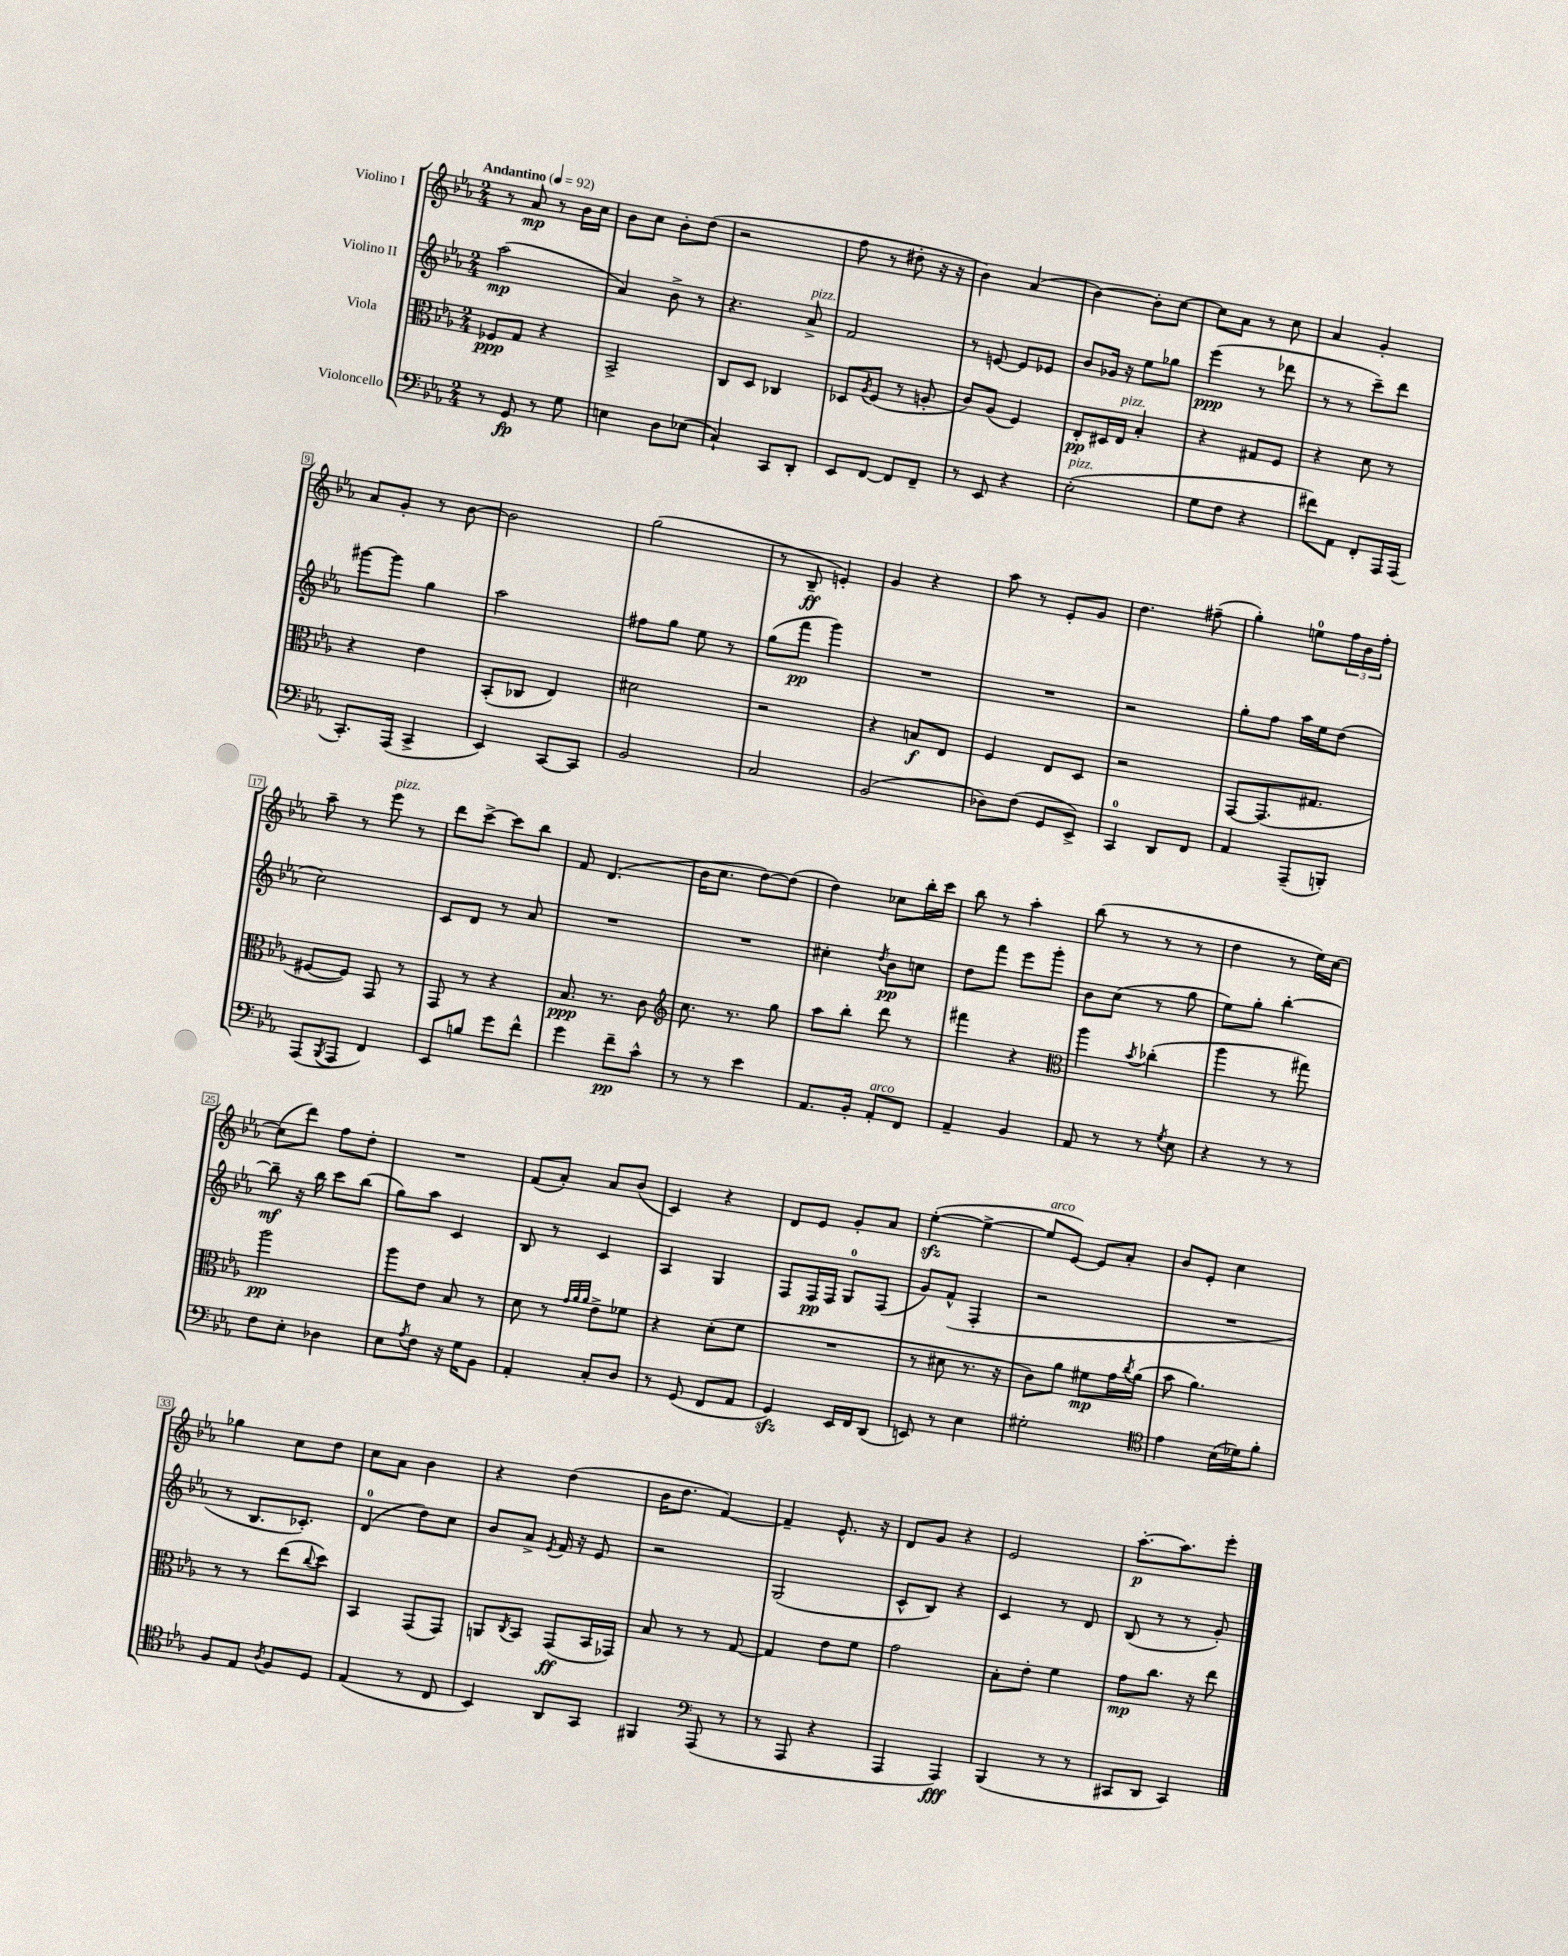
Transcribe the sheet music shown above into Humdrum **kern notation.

**kern	**kern	**kern	**kern
*staff4	*staff3	*staff2	*staff1
*clefF4	*clefC3	*clefG2	*clefG2
*k[b-e-a-]	*k[b-e-a-]	*k[b-e-a-]	*k[b-e-a-]
*M2/4	*M2/4	*M2/4	*M2/4
*MM92	*MM92	*MM92	*MM92
8r	8F-	(2aa-	8r
8GG	8G	.	8a-
8r	4r	.	8r
8G	.	.	16b-
.	.	.	16cc
=	=	=	=
4E	2BB-^	4a-)	8b-
.	.	.	8cc
8D	.	8b-^	8b-'
(8E-	.	8r	(8dd
=	=	=	=
4C`)	8C	4.r	2r
.	8D	.	.
8CC	4C-	.	.
8DD'	.	8a-^	.
=	=	=	=
8EE-	8D-	2f	8ff
.	8qA-	.	.
[8FF	(8F	.	8r
8FF]	8r	.	8dd#'
8FF~	8A'	.	16r
.	.	.	16r
=	=	=	=
8r	8c)	8r	4b-)
8EE-	(8A-	[8e	.
4r	4F)	8e]	(4a-
.	.	8e-	.
=	=	=	=
(2E-'	8E-'	8b-	[4b-)
.	16D#	16g-	.
.	16E-	16r	.
.	4B-'	8ee-	8b-']
.	.	8gg-	[8cc
=	=	=	=
8G	4r	(4eee-	8cc]
8F	.	.	8a-
4r	8G#	8r	8r
.	8F	8ddd-	8cc
=	=	=	=
8f#)	4r	8r	4a-
8AA-	.	8r	.
8FF'	8d	8ccc~)	4g'
16AAA-	8r	8ddd	.
(16AAA-	.	.	.
=	=	=	=
8.CC')	4r	[8ggg#	8a-
.	.	8ggg#]	8g'
(16AAA-	.	.	.
4CC^	4e-	4gg	8r
.	.	.	[8b-
=	=	=	=
4EE-)	(8BB-'	2aa-	2b-]
.	8C-	.	.
[8CC	4E-)	.	.
8CC]	.	.	.
=	=	=	=
2BB-	2d#	8ff#	(2gg
.	.	8gg	.
.	.	8ee-	.
.	.	8r	.
=	=	=	=
2C	2r	(8gg	8r
.	.	8fff	8B-~
.	.	4ggg)	4e')
=	=	=	=
(2BB-	4r	2r	4g
.	8B	.	4r
.	8E-	.	.
=	=	=	=
8D-)	4F	2r	8aa-
(8F	.	.	8r
8GG	8E-	.	8e-'
8EE-^)	8D	.	8g
=	=	=	=
4CC	2r	2r	4.dd
8DD	.	.	.
8FF	.	.	(8ff#~
=	=	=	=
4AA-	[8GG	8gg'	4gg')
.	(8.GG]	8ff	.
(8AAA-~	.	16aa-	8ee
.	8.G#	16ee-	.
8BBB')	.	(8dd	24ff
.	.	.	24b-
.	.	.	24ff'
=	=	=	=
(8AAA-	[8F#	2cc)	8aa-~
8qBBB-	.	.	.
8AAA-	8F#])	.	8r
4FF)	8GG	.	8eee-
.	8r	.	8r
=	=	=	=
8EE-	8GG	8c	8ddd
8B	8r	8d	[8ccc^
8g	4r	8r	8ccc]
8f^^	.	8a-	8bb-
=	=	=	=
4g	8.B-	2r	8f
.	.	.	(4.d
.	8.r	.	.
8f~	.	.	.
8c^^	8c	.	.
=	=	=	=
*	*clefG2	*	*
8r	8.cc	2r	16b-
.	.	.	8.cc
8r	.	.	.
.	8.r	.	.
4e-	.	.	[8dd)
.	8gg	.	(8dd]
=	=	=	=
8.AA-	8aa-	4cc#'	4dd)
.	8bb-'	.	.
16BB-'	.	.	.
.	.	8qdd	.
8AA-'	8ddd	8b-	8cc-
8FF	8r	8cc	16bb-'
.	.	.	16ccc
=	=	=	=
4AA-~	4fff#	8dd	8bb-
.	.	8fff	8r
4BB-	4r	8eee-	4aa-'
.	.	8ggg'	.
=	=	=	=
*	*clefC3	*	*
8AA-	4aa-	8b-	(8bb-
8r	.	(8cc	8r
.	8qb-	.	.
8r	(4cc-'	8r	8r
8qG	.	.	.
8E-	.	8gg	8r
=	=	=	=
4r	4aa-	8ee-)	4dd
.	.	8gg'	.
8r	8r	[4bb-'	8r
8r	8gg#)	.	16ee-)
.	.	.	[16cc
=	=	=	=
8F	2aa-	8bb-~]	(8cc]
8E-'	.	16r	8ddd)
.	.	16bb-	.
4D-	.	8ccc	8ff
.	.	(8bb-	8dd'
=	=	=	=
8E-	8aa-	8gg)	2r
8qA-	.	.	.
8F	8e-	8aa-	.
16r	8B-	4c	.
16G	.	.	.
8BB-	8r	.	.
=	=	=	=
4AA-'	8d	8B-	(8f
.	8r	8r	8a-')
.	32qqg	.	.
.	32qqa-	.	.
.	32qqa-	.	.
8C'	8e-^	4c	8a-
8D	8f-	.	(8b-
=	=	=	=
8r	4r	4A-	4c)
(8GG	.	.	.
8FF	(8d'	4G	4r
8AA-	8f	.	.
=	=	=	=
4GG)	2r	8F	8d
.	.	16F	8e-
.	.	16F	.
16EE-	.	8G	8g'
16FF	.	.	.
(8DD	.	(8F	8a-
=	=	=	=
8EE)	8r	8g)	([4ee-'
8r	8d#	(8f^^	.
4E-	8.r	4F'	4ee-^_
.	16r	.	.
=	=	=	=
2G#'	8c)	2r	8ee-]
.	8a-	.	[8e-)
.	8f#	.	8e-]
.	16g	.	8a-'
.	8qcc	.	.
.	(16a-	.	.
=	=	=	=
*clefC4	*	*	*
4e-	8b-	2r	8b-
.	4.a-)	.	8e-'
(16B-	.	.	4cc
16d-)	.	.	.
8f'	.	.	.
=	=	=	=
8F	8r	8r	4gg-
8E-	8r	8.B-	.
8qA-	.	.	.
8F	(8ee-	.	8cc
.	.	8.c-')	.
.	8qqcc	.	.
8D	8dd)	.	8dd
=	=	=	=
(4E-	4BB-	(4d	8cc
.	.	.	8a-
8r	(8GG	8dd)	4b-
8C	8GG)	8cc	.
=	=	=	=
4BB-)	8AA	8b-	4r
.	8qC	.	.
.	8BB-	8a-^	.
.	.	8qe-	.
8AA-	(8GG	16f	(4dd
.	.	16r	.
8GG	16BB-	8e-	.
.	16GG-)	.	.
=	=	=	=
4FF#	8B-	2r	16b-
.	.	.	8.dd
.	8r	.	.
*clefF4	*	*	*
(8AAA-	8r	.	[4f)
8r	[8G	.	.
=	=	=	=
8r	4G]	(2G	4f~]
8AAA-	.	.	.
4r	8e-	.	8.e-^^
.	8f	.	.
.	.	.	16r
=	=	=	=
4AAA-	2g	8c^^	8d
.	.	8B-)	8g
4AAA-)	.	4r	4r
=	=	=	=
(4BBB-	8B-'	4c	2e-
.	8e-'	.	.
8r	4f	8r	.
8r	.	8d	.
=	=	=	=
8CC#	8g	(8B-	[8.aa-'
8DD	8.cc	8r	.
.	.	.	8.aa-]
4CC#)	.	8r	.
.	16r	.	.
.	8ee-	8g')	8eee-'
==	==	==	==
*-	*-	*-	*-
